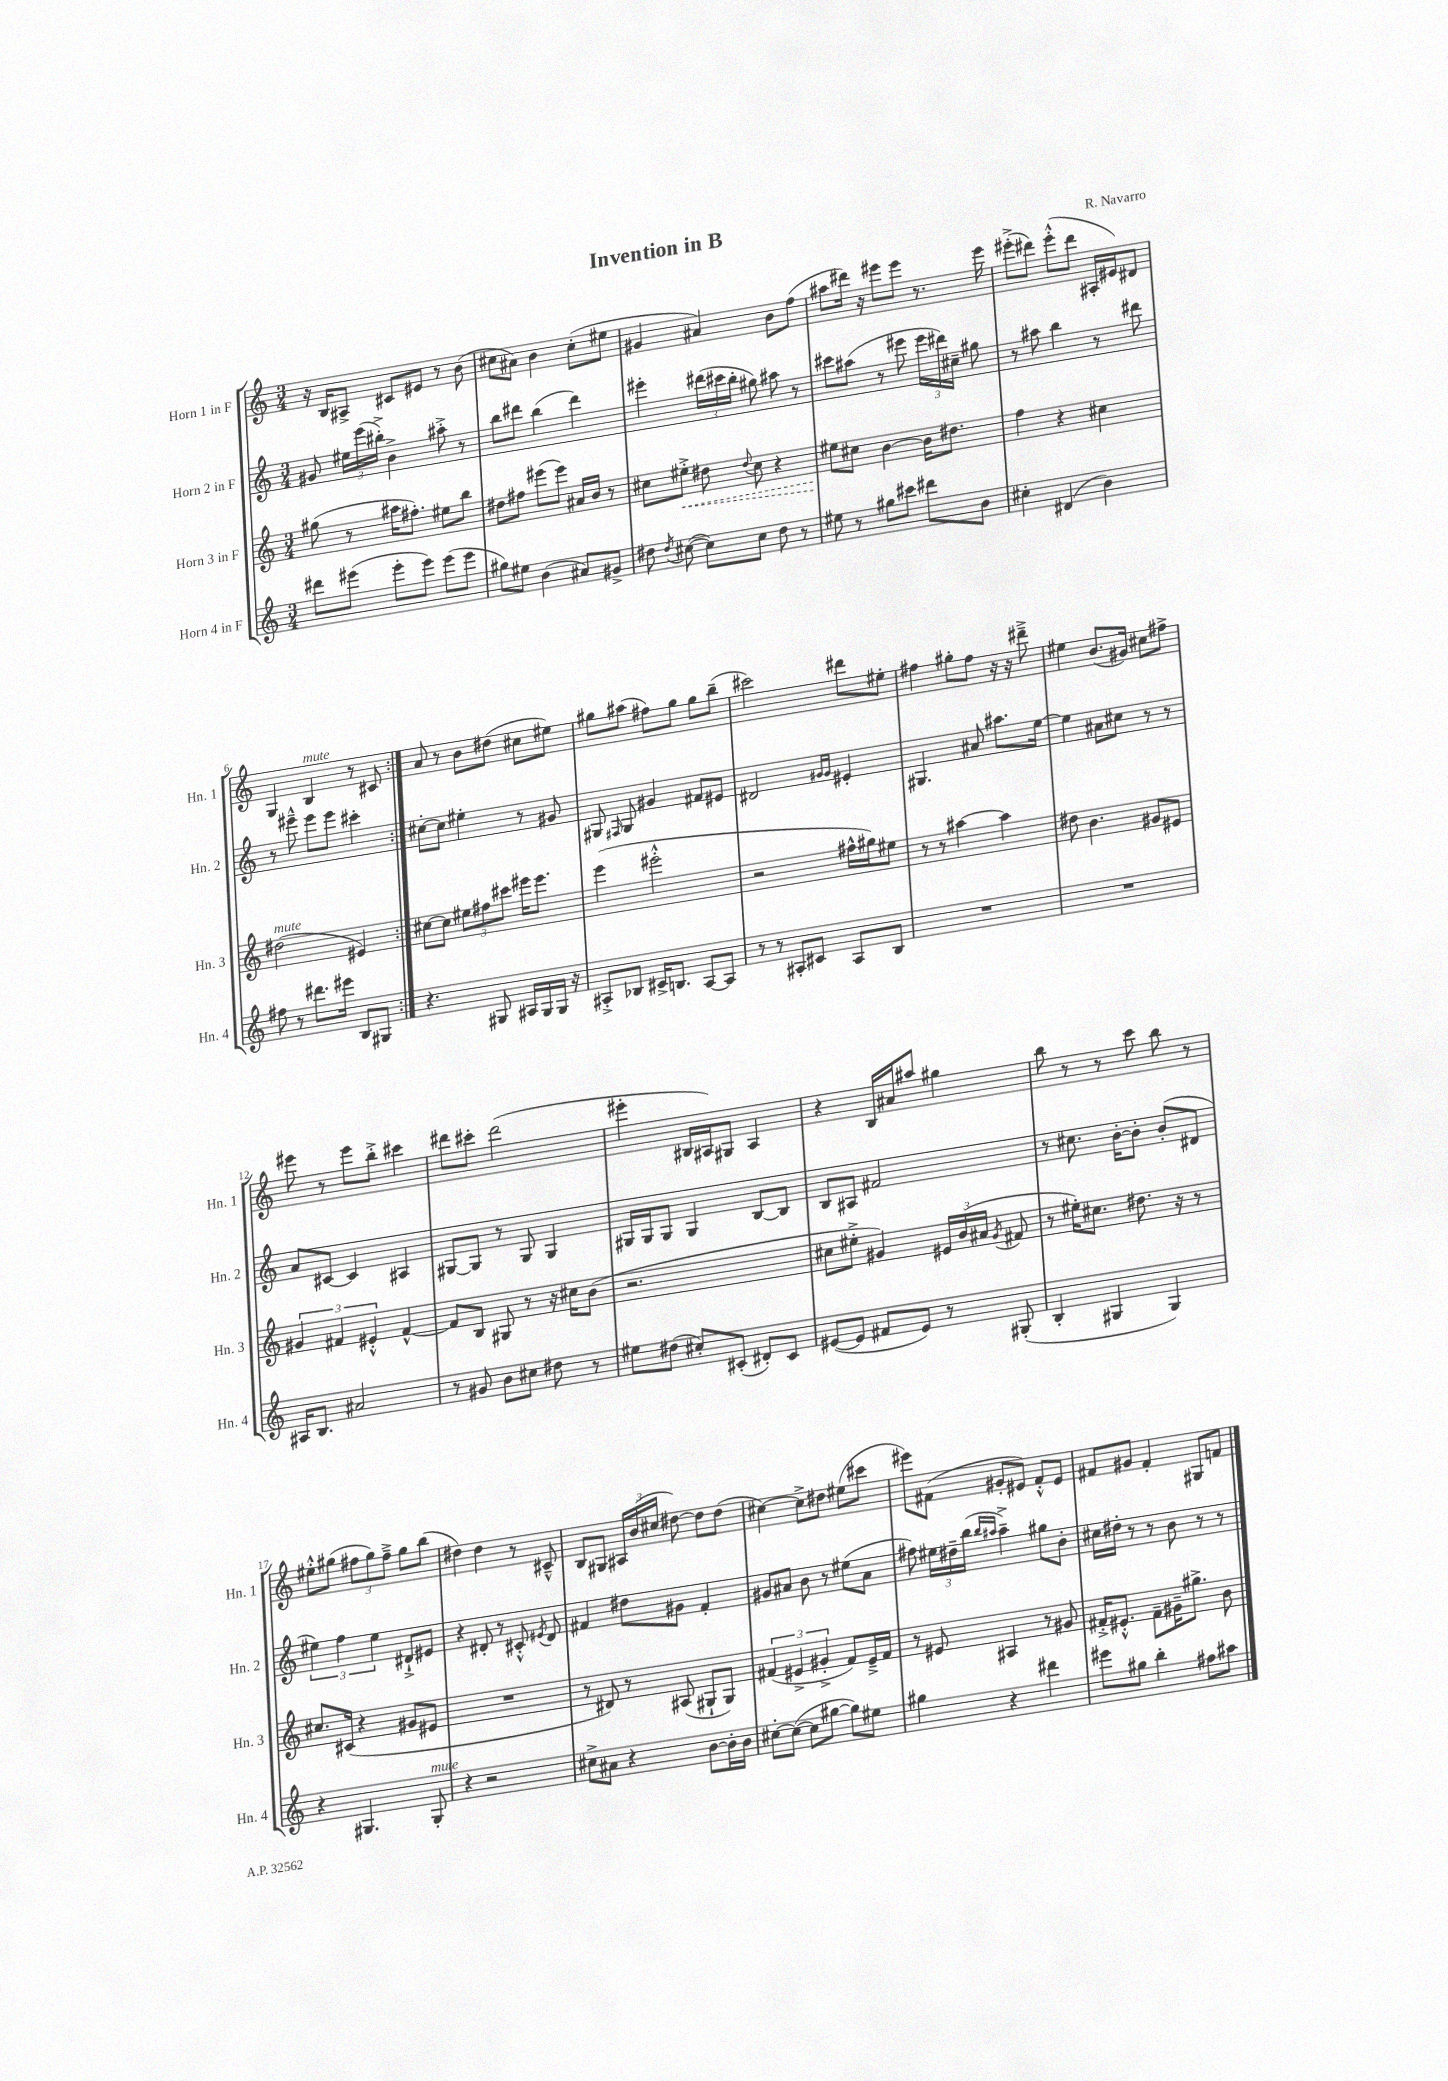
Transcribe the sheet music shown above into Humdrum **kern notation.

**kern	**kern	**dynam	**kern	**kern
*part4	*part3	*part3	*part2	*part1
*staff4	*staff3	*staff3	*staff2	*staff1
*I"Horn 4 in F	*I"Horn 3 in F	*	*I"Horn 2 in F	*I"Horn 1 in F
*I'Hn. 4	*I'Hn. 3	*	*I'Hn. 2	*I'Hn. 1
*clefG2	*clefG2	*	*clefG2	*clefG2
*k[]	*k[]	*	*k[]	*k[]
*M3/4	*M3/4	*	*M3/4	*M3/4
=1	=1	=1	=1	=1
8ddd#X\L	(8gg#X\	.	8g#X/	16r
.	.	.	.	16B/KL
(8eee#X\J	8r	.	24ee#X\LL	8A#X^/J
.	.	.	(24eee\	.
.	.	.	24bb#X'^\JJ)	.
8eee#'\L	16aa#X\KL	.	4b^\	8c#X/L
.	8.ff#X'\J)	.	.	.
8eee#\J)	.	.	.	8e#X/J
(8eee#\L	8ee#X\L	.	8aa#X'^\	8r
8eee#\J	8bb\J	.	8r	(8b\
=2	=2	=2	=2	=2
8gg#X\L)	8dd#X\L	.	8bb\L	8cc#X\L
8ee#X\J	8ff#X\J	.	8ddd#X\J	8a#X\J)
(4b\	(8eee#X\L	.	(4bb\	4b\
.	8eee#\J)	.	.	.
8a#X/L)	16a#X/LL	.	4ddd#\)	(8cc#'\L
.	16b/JJ	.	.	.
8g#X^/J	8r	.	.	8ee#X\J
=3	=3	=3	=3	=3
8dd#X\	8cc#X\L	.	4eee#X'\	4g#X/
8qdd#/	.	.	.	.
!	!	!LO:HP:b	!	!
([8cc#X\	8ee#X'^\J	<	.	.
8cc#\L])	8dd#X\	.	(24ddd#X\LL	4a#X/)
.	.	.	24ccc#X\	.
.	.	.	24bb'\JJ	.
.	8qqdd#/	.	.	.
8cc#\J	8cc#\	.	8gg#X\)	.
8dd#\	4r	.	8aa#X\	8b\L
8r	.	.	8r	(8ff\J
=4	=4	=4	=4	=4
8ee#X\	8ee#X\L	.	8ccc#X\L	8aa#X\L
8r	8cc#X\J	[	(8aa#X\J	16ddd#X\Jk)
.	.	.	.	16r
8gg#X\L	[4b\	.	8r	8eee#X\L
8ccc#X\J	.	.	8eee#X\	8eee#\J
8ddd#X\L	16b\KL]	.	24eee#\LL	8.r
.	.	.	24ddd#X\)	.
.	8.dd#X\J	.	.	.
.	.	.	24cc#X~\JJ	.
8b\J	.	.	8gg#X\	.
.	.	.	.	16eee#\
=5	=5	=5	=5	=5
4cc#X'\	4ff\	.	8r	(8eee#X'^\L
.	.	.	8aa#X\	8ddd#X\J)
(4d#X/	4r	.	4bb\	(8eee#'^^\L
.	.	.	.	8ddd#\J
4b\)	4cc#X\	.	8r	16A#X'/LL
.	.	.	.	16e#X/J)
.	.	.	8ddd#X\	8d#X/J
!!LO:LB:g=z
=6	=6	=6	=6	=6
!	!LO:TX:a:i:t=mute	!	!	!
8ff#X\	(2dd#X\	.	8r	4G/
8r	.	.	8eee#X~^^\	.
!	!	!	!	!LO:TX:a:i:t=mute
8.ddd#X\L	.	.	8eee#\L	4B/
.	.	.	8eee#\J	.
16eee#X\Jk	.	.	.	.
8B/L	4e#X/)	.	4ccc#X'\	8r
8G#X/J	.	.	.	8c#X/
=7:|!	=7:|!	=7:|!	=7:|!	=7:|!
4.r	[8cc#X\L	.	[8cc#X'\L	8a/
.	8cc#\J]	.	8cc#\J]	8r
.	12ee#X\L	.	4ee#X'\	8b\L
.	12ff#X\	.	.	.
8G#X/	.	.	.	(8dd#X\J
.	12ccc#X\J	.	.	.
16A#X/LL	16eee#X\KL	.	8r	8cc#X\L
16G#/	8.eee#\J	.	.	.
16G#/JJ	.	.	8g#X/	8ee#X\J)
16r	.	.	.	.
=8	=8	=8	=8	=8
8A#X'^/L	(4eee\	.	8G#X/	8gg#X\L
.	.	.	16qqF#X/	.
8B-X/J	.	.	8G#/	(8aa#X\J
16c#X^/KL	2eee#X'^^\	.	4g#X/	8ff#X\L)
8.Bn/J	.	.	.	.
.	.	.	.	8gg#\J
[8A#/L	.	.	8f#X/L	8gg#\L
8A#/J]	.	.	8e#X/J	(8bb~\J
=9	=9	=9	=9	=9
8r	2r	.	2d#X/	2ccc#X\)
8r	.	.	.	.
8A#X'/L	.	.	.	.
8c#X/J	.	.	.	.
.	.	.	16qqg#X/LL	.
.	.	.	16qqg#/JJ	.
8A#/L	16ff#X^^\LL	.	4e#X'/	8ddd#X\L
.	16gg#X\J)	.	.	.
8B/J	8ee#X\J	.	.	8ee#X'\J
=10	=10	=10	=10	=10
2.r	8r	.	4.G#X/	4ff#X\
.	8r	.	.	.
.	[4aa#X\	.	.	8gg#X'\L
.	.	.	8a#X/	8ff#\J
.	4aa#\]	.	8.aa#X\L	16r
.	.	.	.	16r
.	.	.	.	8ddd#X~^\
.	.	.	[16ee\Jk	.
=11	=11	=11	=11	=11
2.r	8dd#X\	.	4ee\]	4ee#X\
.	4.b\	.	.	.
.	.	.	8a#X\L	(8.b/L
.	.	.	8cc#X\J	.
.	.	.	.	16g#X/Jk)
.	8g#X/L	.	8r	8cc#X\L
.	8e#X/J	.	8r	8ff#X^\J
!!LO:LB:g=z
=12	=12	=12	=12	=12
16A#X/KL	6g#X/	.	8a/L	8eee#X\
8.B/J	.	.	.	.
.	.	.	[8c#X/J	8r
.	6f#X/	.	.	.
2a#X/	.	.	4c#/]	8eee#\L
.	6e#X'^^/	.	.	.
.	.	.	.	8bb'^\J
.	[4f#^^/	.	4A#X/	4ccc#X\
=13	=13	=13	=13	=13
8r	8f#/L]	.	[8G#X/L	8ddd#X\L
8g#X/	8B/J	.	8G#/J]	8ccc#X'\J
8b\L	8G#X/	.	8r	(2ddd#\
8cc#X\J	8r	.	8G#/	.
8dd#X\	16r	.	4G#/	.
.	16cc#X\KL	.	.	.
8r	(8b\J	.	.	.
=14	=14	=14	=14	=14
8ee#X\L	2.r	.	16G#X/LL	4eee#X'\
.	.	.	16G#/J	.
(8dd#X\J	.	.	8G#/J	.
8cc#X'/L)	.	.	4G#/	16B#X/LL
.	.	.	.	16A#X/J)
(8c#X'/J	.	.	.	8G#X/J
8d#X'/L)	.	.	[8B/L	4A#/
8c#/J	.	.	8B/J]	.
=15	=15	=15	=15	=15
([8e#X/L	8cc#X\L	.	8B/L	4r
8e#/J]	8ee#X'^\J	.	8A#X/J	.
8f#X/L	4g#X/)	.	2f#X/	16B/LL
.	.	.	.	16a#X/J
8e#/J)	.	.	.	8aa#X/J
8r	24e#X/LL	.	.	4gg#X\
.	(24b/	.	.	.
.	24a#X/JJ	.	.	.
.	8qg#/	.	.	.
(8G#X'/	8f#X/	.	.	.
=16	=16	=16	=16	=16
4B'/	8r	.	8r	8bb\
.	16ee#X'\KL)	.	8.cc#X\	8r
.	8.cc#X\J	.	.	.
4G#X/	.	.	.	8r
.	.	.	[16b'\KL	.
.	8.dd#X\	.	8b'\J]	8ccc\
4G#/)	.	.	(8b'/L	8bb\
.	16r	.	.	.
.	8r	.	8d#X/J	8r
!!LO:LB:g=z
=17	=17	=17	=17	=17
4r	8.cc#X/L	.	6ee#X\)	8ee#X'^^\L
.	.	.	.	(8gg#X\J
.	.	.	6ff\	.
.	(16c#X/Jk	.	.	.
4.G#X/	4r	.	.	12ff#X\L
.	.	.	6ee#\	12gg#\)
.	.	.	.	12ff#~^\J
.	8g#X/L	.	8d#X`^/L	8gg#\L
!LO:TX:a:i:t=mute	!	!	!	!
8G#'/	8e#X/J	.	8e#X/J	(8bb\J
=18	=18	=18	=18	=18
4r	2.r	.	4r	4dd#X\)
2r	.	.	8d#X'/	4dd#\
.	.	.	8r	.
.	.	.	8c#X'^^/	8r
.	.	.	8qe#X/	.
.	.	.	8d#/	8c#X~^^/
=19	=19	=19	=19	=19
8cc#X^\L	8r	.	4f#X/	8B/L
8a#X\J	8d#X/)	.	.	8G#X/J
4r	8r	.	8dd#X\L	24A#X/LL
.	.	.	.	(24b/
.	.	.	.	24cc#X/JJ
.	(8A#X/	.	8g#X\J	[8dd#X\)
[8b\L	8G#X`/L	.	4f#'/	8dd#\L]
16b'\L]	8G#/J)	.	.	(8dd#\J
16b\JJ	.	.	.	.
=20	=20	=20	=20	=20
[8cc#X'\L	(6f#X/	.	8g#X/L	[4cc#X\)
(8cc#\J_	.	.	8a#X/J	.
.	6e#X^/	.	.	.
8cc#\L]	.	.	8b\	8cc#^\L]
.	6g#X'^/	.	.	.
[8gg#X\J	.	.	8r	8dd#X\J
8gg#\L])	8f#/L)	.	(8ee#X\L	(8ee#X\L
8ee#X\J	16e#~^/L	.	8a#\J	8ccc#X\J
.	16f#/JJ	.	.	.
=21	=21	=21	=21	=21
4gg#X\	8r	.	8ff#X\)	8eee#X\L)
.	8e#X/	.	24ee#X\LL	(8f#X\J
.	.	.	24dd#X~\	.
.	.	.	(24bb\JJ	.
.	.	.	16qqbb/LL	.
.	.	.	16qqaa#X/JJ	.
4r	4A#X/	.	4aa#~^\)	8g#X'/L
.	.	.	.	8e#X/J)
4ddd#X\	8r	.	8gg#X\L	8f#'^^/L
.	8g#X/	.	8b'\J	8e#/J
=22	=22	=22	=22	=22
8eee#X\L	16f#X'^/KL	.	16cc#X\LL	8f#X/L
.	8.e#X'^^/J	.	16dd#X'\JJ	.
8gg#X\J	.	.	8r	8g#X/J
4bb'\	8f#~\L	.	8r	4f#'/
.	16g#X~\K	.	8b\	.
.	8.gg#X^\J	.	.	.
8ff#X\L	.	.	8r	8G#X/L
8aa#X\J	8b\	.	8r	8fn/J
==	==	==	==	==
*-	*-	*-	*-	*-
